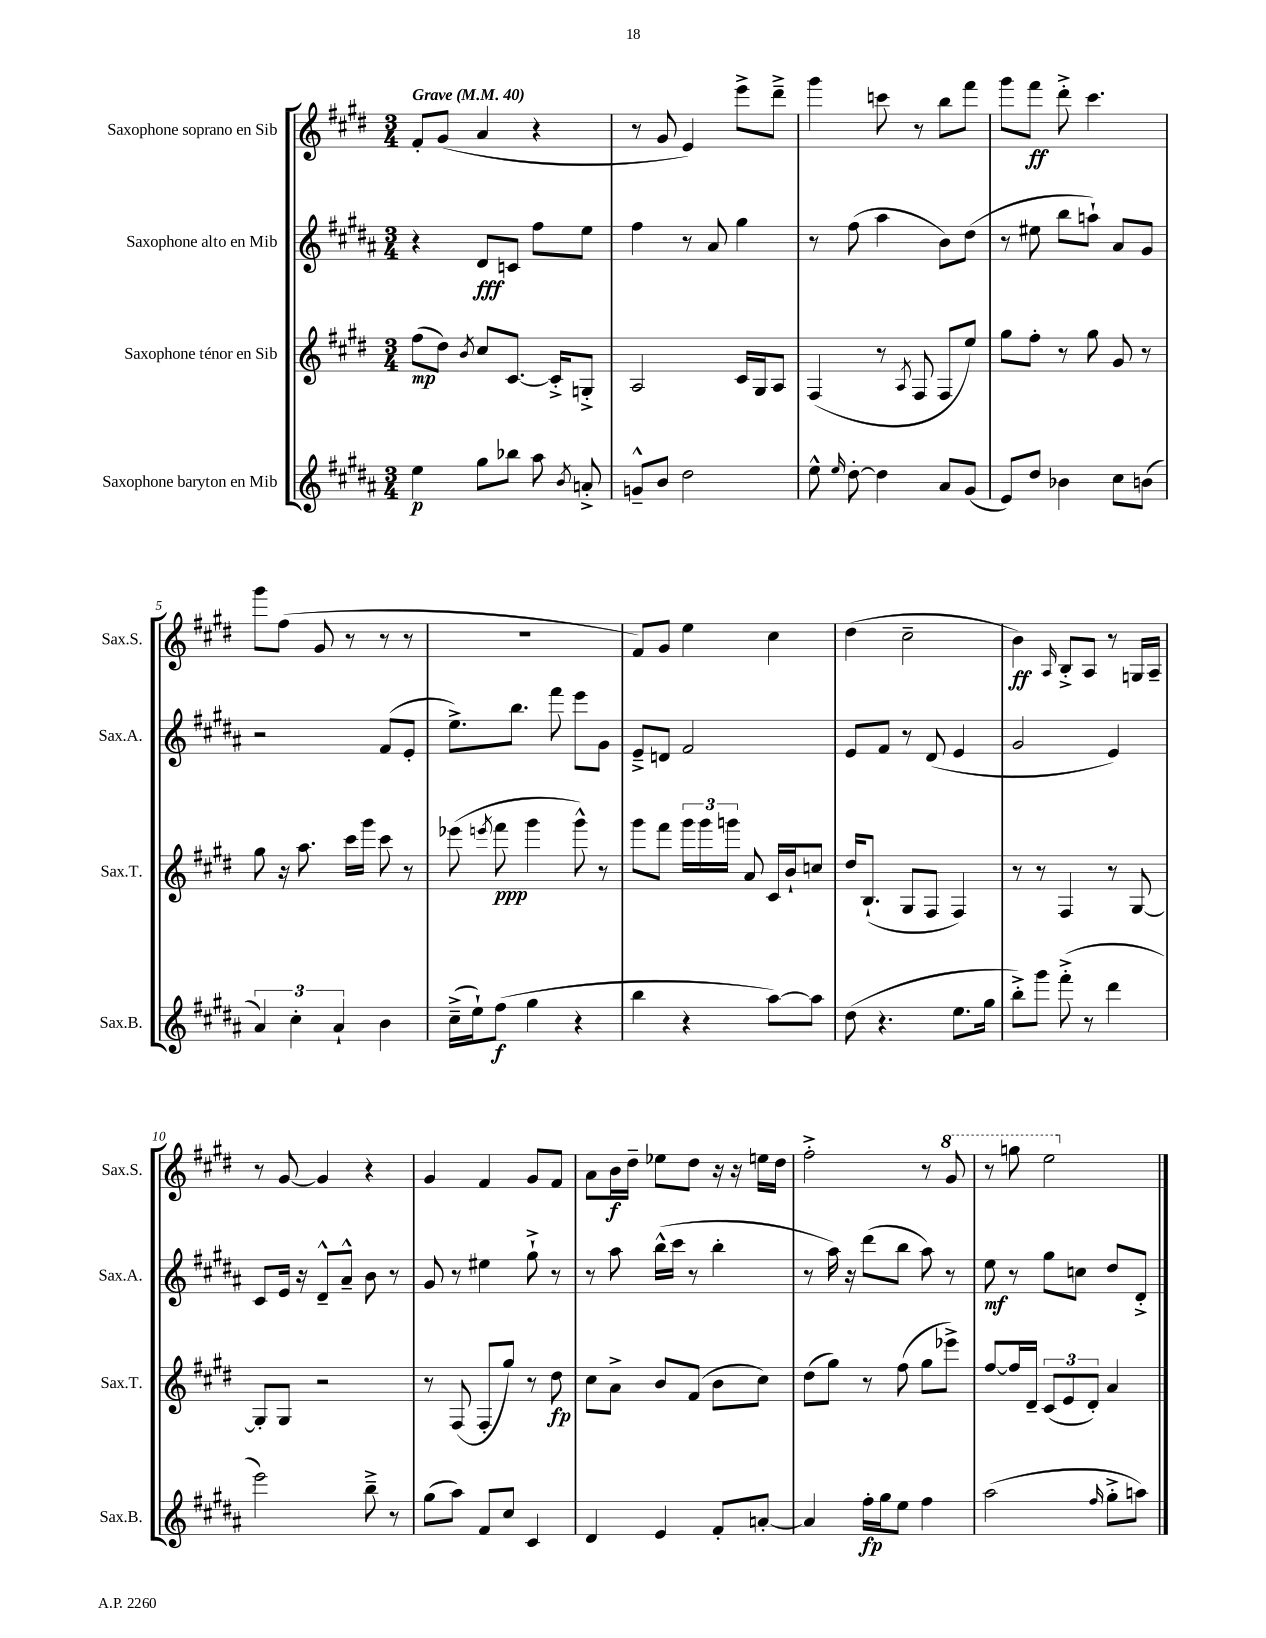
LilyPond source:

<<
\new StaffGroup <<
\new Staff = "s0" \with { instrumentName = "Saxophone soprano en Sib" shortInstrumentName = "Sax.S." } {
    \clef treble \key e \major \numericTimeSignature \time 3/4 \tempo "Grave" 4 = 40
    \autoBeamOff fis'8[-. gis'8]( a'4 r4 |
    r8 gis'8 e'4) e'''8[-> dis'''8]---> |
    gis'''4 c'''8 r8 b''8[ fis'''8] |
    gis'''8[ fis'''8]\ff dis'''8-.-> cis'''4. |
    gis'''8[ fis''8]( gis'8 r8 r8 r8 |
    R2. |
    fis'8[) gis'8] e''4 cis''4 |
    dis''4( cis''2-- |
    b'4\ff) \grace { a16 } b8[-.-> a8] r8 g16[ a16]-- |
    r8 gis'8~ gis'4 r4 |
    gis'4 fis'4 gis'8[ fis'8] |
    a'8[ b'16\f dis''16]-- ees''8[ dis''8] r16 r16 e''16[ dis''16] |
    fis''2-.-> r8 \ottava #1 gis''8 |
    r8 g'''8 e'''2 \ottava #0 \bar "|." |
}
\new Staff = "s1" \with { instrumentName = "Saxophone alto en Mib" shortInstrumentName = "Sax.A." } {
    \clef treble \key b \major \numericTimeSignature \time 3/4
    \autoBeamOff r4 dis'8[\fff c'8] fis''8[ e''8] |
    fis''4 r8 ais'8 gis''4 |
    r8 fis''8( ais''4 b'8[) dis''8]( |
    r8 eis''8 b''8[ a''8]-!) ais'8[ gis'8] |
    r2 fis'8[( e'8]-. |
    e''8.[->) b''8.] fis'''8 e'''8[ gis'8] |
    e'8[---> d'8] fis'2 |
    e'8[ fis'8] r8 dis'8( e'4 |
    gis'2 e'4) |
    cis'8[ e'16] r16 dis'8[---^ ais'8]---^ b'8 r8 |
    gis'8 r8 eis''4 gis''8-!-> r8 |
    r8 ais''8 b''16[-^( cis'''16] r8 b''4-. |
    r8 ais''16) r16 dis'''8[( b''8] ais''8) r8 |
    e''8\mf r8 gis''8[ c''8] dis''8[ dis'8]-.-> \bar "|." |
}
\new Staff = "s2" \with { instrumentName = "Saxophone ténor en Sib" shortInstrumentName = "Sax.T." } {
    \clef treble \key e \major \numericTimeSignature \time 3/4
    \autoBeamOff fis''8[\mp( dis''8]) \acciaccatura { b'8 } cis''8[ cis'8.]~ cis'16[-.-> g8]-.-> |
    a2 cis'16[ gis16 a8] |
    fis4( r8 \acciaccatura { a8 } fis8 fis8[ e''8]) |
    gis''8[ fis''8]-. r8 gis''8 gis'8 r8 |
    gis''8 r16 a''8. cis'''16[ gis'''16] cis'''8 r8 |
    ees'''8( \acciaccatura { e'''8 } fis'''8\ppp gis'''4 gis'''8-^) r8 |
    gis'''8[ fis'''8] \tuplet 3/2 { gis'''16[ gis'''16 g'''16] } a'8 cis'16[ b'16-! c''8] |
    dis''16[ b8.]-!( gis8[ fis8] fis4) |
    r8 r8 fis4 r8 gis8~ |
    gis8[-. gis8] r2 |
    r8 fis8( fis8[-. gis''8]) r8 dis''8\fp |
    cis''8[ a'8]-> b'8[ fis'8]( b'8[ cis''8]) |
    dis''8[( gis''8]) r8 fis''8( gis''8[ ees'''8]->) |
    fis''8[~ fis''16 dis'16]-- \tuplet 3/2 { cis'8[( e'8 dis'8]-.) } a'4 \bar "|." |
}
\new Staff = "s3" \with { instrumentName = "Saxophone baryton en Mib" shortInstrumentName = "Sax.B." } {
    \clef treble \key b \major \numericTimeSignature \time 3/4
    \autoBeamOff e''4\p gis''8[ bes''8] ais''8 \acciaccatura { b'8 } a'8-.-> |
    g'8[---^ b'8] dis''2 |
    e''8-^ \grace { e''16 } dis''8~-. dis''4 ais'8[ gis'8]( |
    e'8[) dis''8] bes'4 cis''8[ b'8]( |
    \tuplet 3/2 { ais'4) cis''4-. ais'4-! } b'4 |
    cis''16[--->( e''16-!) fis''8]\f( gis''4 r4 |
    b''4 r4 ais''8[~) ais''8] |
    dis''8( r4. e''8.[ gis''16] |
    b''8[-.->) gis'''8] fis'''8-.->( r8 dis'''4 |
    e'''2) b''8---> r8 |
    gis''8[( ais''8]) fis'8[ cis''8] cis'4 |
    dis'4 e'4 fis'8[-. a'8]~-. |
    a'4 fis''16[-.\fp gis''16 e''8] fis''4 |
    ais''2( \grace { fis''16 } gis''8[-.-> a''8]) \bar "|." |
}
>>
>>
